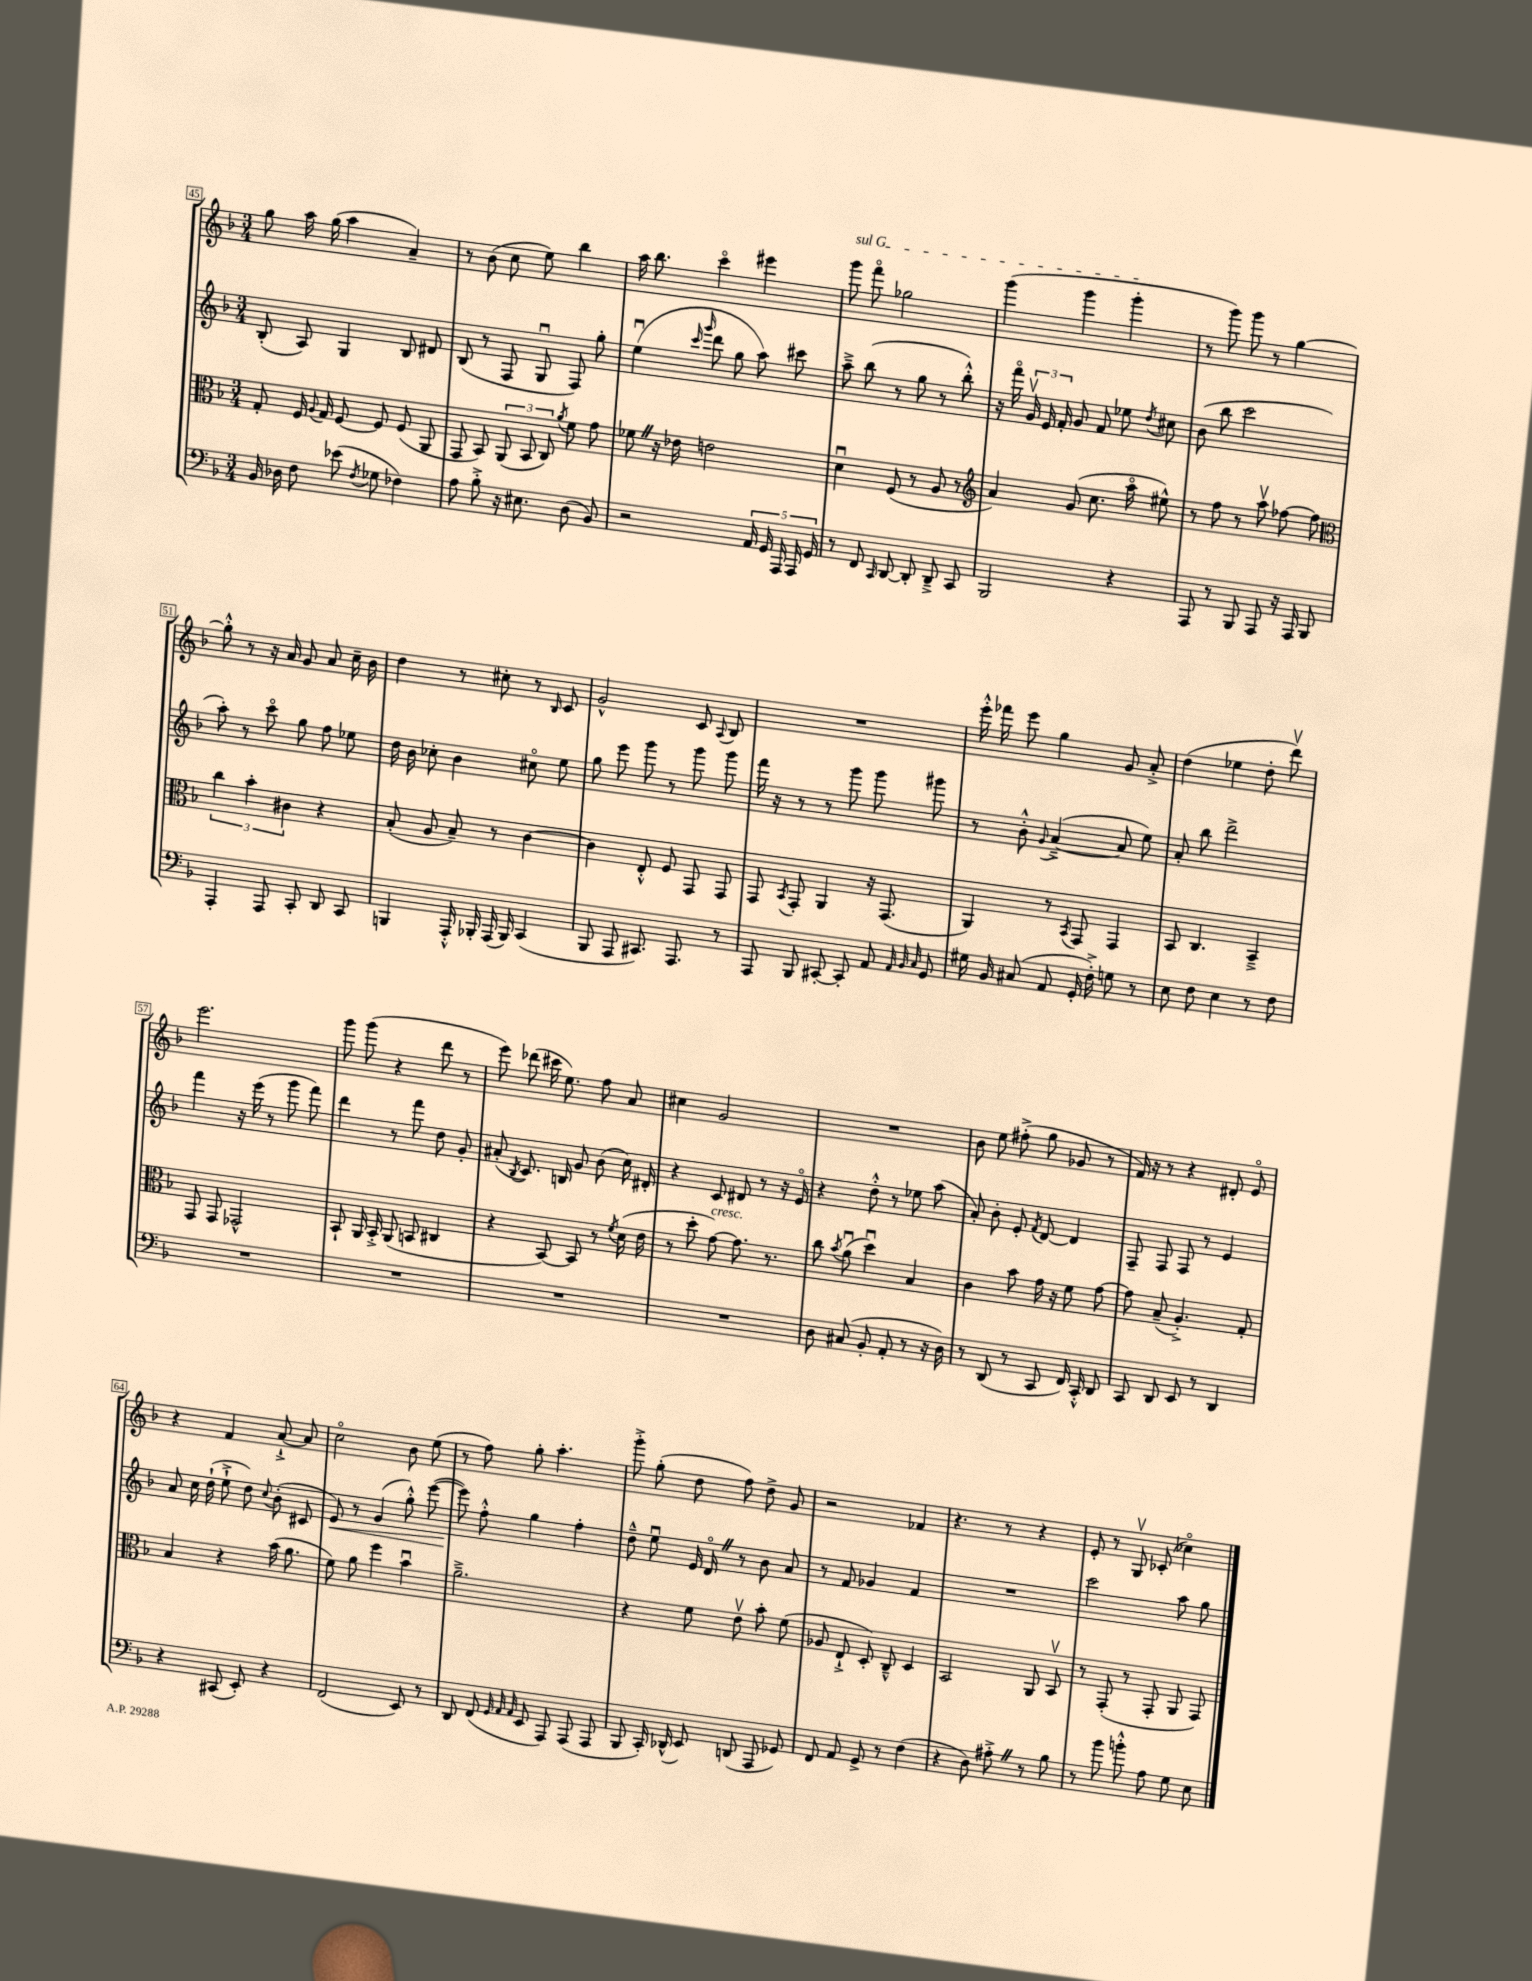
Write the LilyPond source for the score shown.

<<
\new StaffGroup <<
\new Staff = "s0" {
    \clef treble \key f \major \numericTimeSignature \time 3/4
    \autoBeamOff g''8 a''16 g''16( a''4 a'4--) |
    r8 bes'8( c''8 e''8) bes''4 |
    a''16 bes''8. c'''4\flageolet eis'''4 |
    \once \override TextSpanner.bound-details.left.text = \markup { \italic "sul G" } g'''8\startTextSpan f'''8\flageolet ges''2 |
    g'''4( g'''4 g'''4-.\stopTextSpan |
    r8 g'''8) g'''8 r8 g''4~ |
    g''8-.-^ r8 r16 a'16 g'8 a'8 c''16-- bes'16 |
    d''4 r8 cis''8-. r8 \grace { bes16 } c'8 |
    g'2-^ c'8 \appoggiatura { a8 } bes8 |
    R2. |
    e'''16-.-^ fes'''16 e'''8 g''4 g'8 a'8-.-> |
    d''4( ees''4 d''8-. d'''8\upbow) |
    e'''2. |
    g'''8 g'''8( r4 d'''8 r8 |
    e'''8) des'''8( cis'''16 e''8.) f''8 a'8 |
    cis''4 g'2 |
    R2. |
    bes'8 e''8 fis''8-.->( g''8 ges'8 r8 |
    f'16) r16 r8 r4 dis'8-. e'8\flageolet |
    r4 f'4 a'8~-!-> a'8 |
    c''2\flageolet bes'8 e''8( |
    r8 f''8) g''8-. a''4.-. |
    g'''8-.-> g''8-.( d''8 f''8) d''8-> g'8 |
    r2 fes'4 |
    r4. r8 r4 |
    e'8-. r8 g8\upbow ces'8-.( ces''4\flageolet) \bar "|." |
}
\new Staff = "s1" {
    \clef treble \key f \major \numericTimeSignature \time 3/4
    \autoBeamOff bes8-.( a8) g4 bes8 dis'8 |
    bes8( r8 f8 g8\downbow f8) g''8-. |
    e''4\downbow( \grace { c'''16 g'''16 } d'''8 g''8 a''8) cis'''8 |
    a''8---> bes''8( r8 g''8 r8 bes''8-.-^) |
    r16 f'''16\flageolet \tuplet 3/2 { g'16\upbow e'16 f'16-. } g'8 f'8 ees''8 \acciaccatura { d''8 } cis''8 |
    bes'8( bes''8 c'''2 |
    a''8-.) r8 c'''8\flageolet g''8 f''8 ees''8 |
    d''16 bes'16 ces''8-. bes'4 cis''8\flageolet e''8 |
    g''8 e'''8 g'''8 r8 g'''8 g'''8 |
    f'''16 r16 r8 r8 g'''8 g'''8 gis'''8 |
    r8 bes'8-.-^ \appoggiatura { g'8 } a'4~--->( a'8 e''8) |
    a'8-. bes''8 d'''2-> |
    f'''4 r16 e'''16( r8 g'''8 f'''8) |
    d'''4 r8 f'''8 d''8 g'8-. |
    ais'8-.( \acciaccatura { bes8 } c'8.) b16 g'8 bes'8( c''16) dis'16-. |
    r4 c'8 dis'8 r8 r16 e'16\flageolet |
    r4 d''8-.-^ r8 ees''8 a''8( |
    a'8-.) bes'8-. e'8-. \acciaccatura { f'8 } d'8~ d'4 |
    f8-- f8 f8 r8 e'4 |
    a'8 c''16 d''16-!( e''8-!-> d''8) \appoggiatura { c''8 } bes'8-.( cis'8 |
    e'8\<) r8 g'4( g''8-.-^) e'''8~( |
    e'''8\!) f''8-.-^ g''4 f''4-. |
    d''8---^ e''8\downbow e'16 d'16\flageolet \once \override BreathingSign.text = \markup { \musicglyph "scripts.caesura.straight" } \breathe r8 bes'8 a'8 |
    r8 f'8 ges'4 f'4 |
    R2. |
    c'''2 a''8 g''8 \bar "|." |
}
\new Staff = "s2" {
    \clef alto \key f \major \numericTimeSignature \time 3/4
    \autoBeamOff g8-. f16 \appoggiatura { a8 } g16 f8~ f8 f8( a,8 |
    g,8 bes,8) \tuplet 3/2 { a,8( bes,8 c8) } \acciaccatura { a'8 } f'8 g'8 |
    fes'8 \once \override BreathingSign.text = \markup { \musicglyph "scripts.caesura.straight" } \breathe r16 ees'16 e'2 |
    d'4\downbow f8( r8 a8 r8 |
    \clef treble a'4) g'8( c''8. a''16\flageolet eis''8-^) |
    r8 f''8 r8 a''8\upbow fes''8~ fes''8 |
    \clef alto \tuplet 3/2 { c''4 bes'4-. cis'4 } r4 |
    bes8-.( a8 bes8--) r8 c'4~ |
    c'4 e8-.-^ f8 g,8 g,8 |
    g,8 \acciaccatura { bes,8 } g,8-. a,4 r16 g,8.( |
    a,4) r8 \acciaccatura { bes,8 } g,8 g,4 |
    bes,8 c4. bes,4---> |
    g,8 g,8 ges,2-^ |
    bes,8-! a,16 bes,16-.-> a,8( b,8 cis4 |
    r4 bes,8~) bes,8 r8 \acciaccatura { f'8 } d'16( e'16 |
    r8 d''8-. g'8~^\markup { \italic "cresc." }) g'8. r8. |
    c''8 \acciaccatura { bes'8 } a'8\downbow( d''4\downbow) bes4 |
    c'4 bes'8 g'16 r16 f'8 g'8~ |
    g'8 bes8--( a4.-.->) g8-. |
    bes4 r4 bes'16( a'8. |
    f'8) a'8 f''4 bes'4\downbow |
    a'2.---> |
    r4 f'8 e'8\upbow bes'8-. f'8( |
    aes8 e8-!-> d8-.) c8---^ d4 |
    bes,2 a,8 bes,8\upbow |
    r8 g,8-.( r8 g,8-. a,8 g,8) \bar "|." |
}
\new Staff = "s3" {
    \clef bass \key f \major \numericTimeSignature \time 3/4
    \autoBeamOff bes,16 des16 f8 ees'8( \acciaccatura { f8 } ges8 fes4) |
    a8 bes8-.-> r16 eis8. d8( bes,8) |
    r2 \tuplet 5/4 { a,16 g,16 a,,16 a,,16 g,16 } |
    r8 f,8 \grace { c,16 } d,8~ d,8-. d,8---> c,8 |
    bes,,2 r4 |
    a,,8 r8 bes,,8 a,,8 r16 a,,16 bes,,8 |
    a,,4-. a,,8 c,8-. d,8 c,8 |
    b,,4 a,,16-.-^ bes,,16-. a,,16( bes,,16) c,4( |
    bes,,8 a,,8 cis,8.) a,,8. r8 |
    a,,8 bes,,8 cis,8~-. cis,8-. a,8 \grace { a,32 bes,32 c32 } g,8 |
    gis16 bes,16 cis8( a,8 g,16-. f16-.->) g8 r8 |
    e8 f8 e4 r8 f8 |
    R2. |
    R2. |
    R2. |
    R2. |
    d8 cis8( bes,8-. a,8-. r8 r16 d16) |
    r8 d,8( r8 c,8 f,16) c,16-.-^ d,8 |
    c,8 d,8 e,8 r8 d,4 |
    r4 cis,8( e,8-.) r4 |
    f,2( e,8) r8 |
    d,8 f,8( \grace { g,32 a,32 a,32 } e,8 a,,8) a,,8( a,,8 |
    bes,,8 c,16-.) des,16-^( e,8) d,8( a,,8 ges,8) |
    f,8 a,8 g,8-> r8 f4( |
    r4 d8) ais8-.-> \once \override BreathingSign.text = \markup { \musicglyph "scripts.caesura.straight" } \breathe r8 bes8 |
    r8 bes'8 b'8-.-^ a8 g8 e8 \bar "|." |
}
>>
>>
\layout { \context { \Score currentBarNumber = #45 \override BarNumber.stencil = #(make-stencil-boxer 0.1 0.3 ly:text-interface::print) } }
